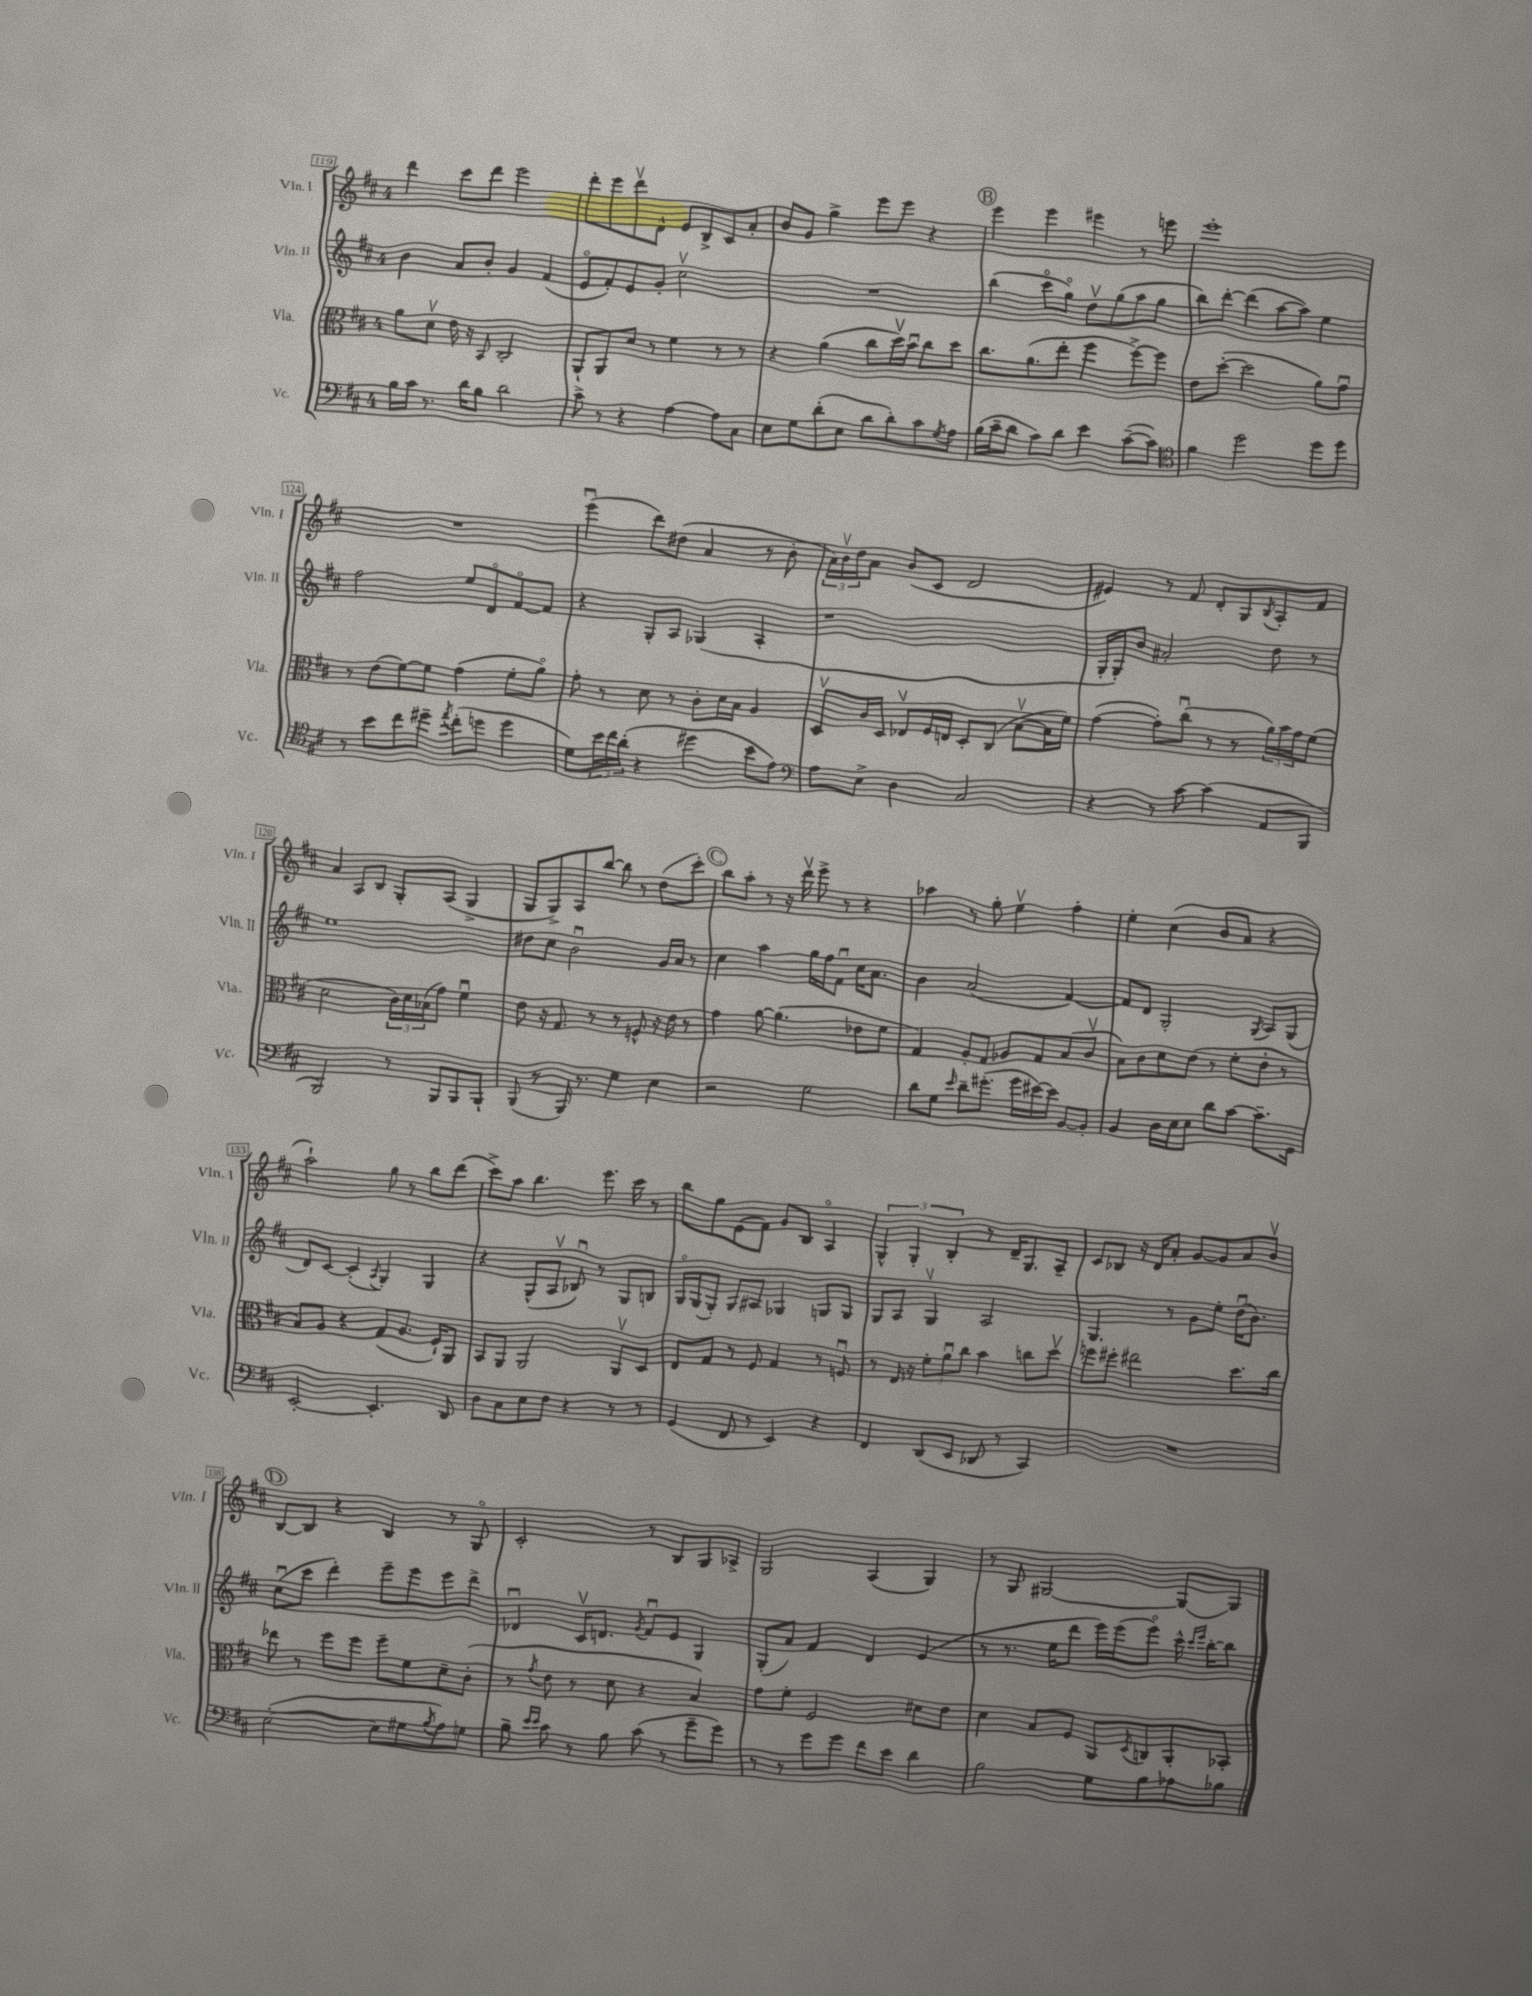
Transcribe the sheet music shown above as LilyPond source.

<<
\new StaffGroup <<
\new Staff = "s0" \with { instrumentName = "Vln. I" shortInstrumentName = "Vln. I" } {
    \clef treble \key d \major \once \override Staff.TimeSignature.style = #'single-digit \time 4/4
    d'''4 cis'''8 d'''8 e'''2 |
    d'''8-. e'''8 d'''8\upbow d'8-^ e'8 b8-> cis'8 a'8-. |
    b'8 g'8 g''4-> e'''8 e'''8 r4 |
    \mark \markup { \circle "B" } e'''4 e'''4 eis'''4 r8 e'''8 |
    e'''1-. |
    R1 |
    e'''4\downbow( d'''8) dis''8( a'4 r8 b'8-. |
    \tuplet 3/2 { a'16) b'16\upbow d''16 } a'8 b'8( cis'8 d'2 |
    eis'4) r8 fis'8 d'8-. g8 \acciaccatura { b8 } a8-. fis'8 |
    a'4 a8 b8 g8-. a8( g4-> |
    g8 g8->) a8 b''8~ b''8 r8 d''8( cis'''8-.) |
    \mark \markup { \circle "C" } b''8 a''8-. r8 r16 d'''16\upbow e'''8-> r8 r4 |
    aes''4 r8 g''8-. e''4\upbow fis''4-. |
    e''4-. cis''4( b'8 a'8 r4 |
    a''2-!) g''8 r8 b''8 d'''8( |
    cis'''8->) a''8 b''4. e'''8. cis'''16 r8 |
    b''8 g''8 e'8( fis'8) g'8 b8 a4\flageolet |
    \tuplet 3/2 { g4-^ g4-. b4-. } r8 d'16-- g8. a8-- |
    cis'8 bes8 r16 d'16 a'8-. g'8~ g'8 a'8 b'8\upbow |
    \mark \markup { \circle "D" } b8~ b8 r4 b4 r8 g8\flageolet |
    cis'2-. r8 b8 g8 aes8-> |
    g2 a4( g4) |
    r8 g8 gis2~ gis8~ gis8 \bar "|." |
}
\new Staff = "s1" \with { instrumentName = "Vln. II" shortInstrumentName = "Vln. II" } {
    \clef treble \key d \major \once \override Staff.TimeSignature.style = #'single-digit \time 4/4
    b'4 a'8 b'8-. g'4 fis'4( |
    e'8\flageolet fis'8-.) e'8 g'8-. cis''2\upbow |
    R1 |
    \mark \markup { \circle "B" } b''4( cis'''8\flageolet g''8\flageolet) d''8\upbow g''8( a''8 g''8 |
    b''8) d'''8~-. d'''4( a''8~ a''8) e''4 |
    fis''2 e''8 d'8\flageolet fis'8~\flageolet fis'8 |
    r4 g8-. a8 ges4( a4-. |
    r1 |
    g16-. g16-.) b'8 ais'2-. d''8 r8 |
    e''1 |
    dis''8 cis''8 b'2\downbow g'16 a'16 r8 |
    \mark \markup { \circle "C" } cis''4 a''4 g''16 fis''16 fis'8\downbow cis''16 a'8. |
    b'4 a'2( fis'4~) |
    fis'8 d'8 g2-. \acciaccatura { g8 } a8 g8( |
    d'8) cis'8~ cis'4-.( \acciaccatura { a8 } g4-.) g4 |
    r4 g8-^( a8\upbow bes8\downbow) r8 g8 b8 |
    g16\flageolet g16( g8-.) g8 ais8 ges4 g8 g8 |
    g8 a8 g4\upbow a2 |
    g4. r8 g'8 e''8-. d''16\downbow( b'8.) |
    \mark \markup { \circle "D" } cis''8\downbow( cis'''8 d'''4-.) e'''8-- e'''8 e'''8 d'''8-> |
    des'4\downbow cis'16\upbow d'8. \acciaccatura { g'8 } fis'8\downbow e'8 g4 |
    g8-.( a'8) fis'4 d'4 e'4( |
    r8 r8. e''16 d'''8 e'''16) e'''16( e'''8\flageolet) cis'''16-^ \grace { cis'''16 e'''16 } b''16~-. b''8 \bar "|." |
}
\new Staff = "s2" \with { instrumentName = "Vla." shortInstrumentName = "Vla." } {
    \clef alto \key d \major \once \override Staff.TimeSignature.style = #'single-digit \time 4/4
    a'8 d'8\upbow e'16 r16 b,8 cis2-. |
    a,8-! a,8 d'8 r8 fis'4 r8 r8 |
    r4 a'4( cis''8 d''16\upbow) b'16\downbow cis''8 d''8 |
    \mark \markup { \circle "B" } cis''8. a'8.( e''8-. fis''4 fis''8~->) fis''8 |
    e'8 d''8~-.( d''2 a'8) g'8\downbow |
    r8 e'8( fis'8~) fis'8 g'4( fis'8-. a'8\flageolet) |
    g'8-. r8 d'8 r8 cis'8-. d'16 b16 a4 |
    d8\upbow cis'16 d16 ees8\upbow fis16 e16 d8-. cis8( b8~\upbow b16 fis'16) |
    g'4~( g'8-.) cis''8\downbow( r8 r8 \tuplet 3/2 { a'16) b'16 g'16 } fis'8( |
    d'2 \tuplet 3/2 { cis'16) d'16 bes16( } g'8) fis'4\downbow |
    e'8 r16 g8. r8 r8 f8-^ r16 e'16 r8 |
    \mark \markup { \circle "C" } g'4 a'8~ a'4.( ees'8 fis'8 |
    g4) a8-. g8 aes8 g8 b8( cis'8\upbow |
    b8) cis'8 d'8 e'8( r8 fis'8-. e'8-. r8 |
    b8) a8 r4 g8( a8. fis16-!) a,8 |
    b,8 a,8 a,2 a,8\upbow d8 |
    e8 g8 r8 fis8 g4 r8 f8\downbow |
    r8 e16 r16 \tuplet 3/2 { fis'8-. a'8\downbow cis''8 } b'4 c''8 d''8\upbow |
    f''8 fis''8-. eis''2 d''8. cis''16 |
    \mark \markup { \circle "D" } ees''8 r8 fis''8 fis''8 fis''8-- fis'8 d'8-- cis'8-.( |
    r8 \acciaccatura { g'8 } e'8 r8 d'8 r4 b4) |
    g'8 fis'8-. fis2 dis'8 e'8 |
    d'4 b8 fis8 a,8 \acciaccatura { d8 } c8 a,8-. bes,8-. \bar "|." |
}
\new Staff = "s3" \with { instrumentName = "Vc." shortInstrumentName = "Vc." } {
    \clef bass \key d \major \once \override Staff.TimeSignature.style = #'single-digit \time 4/4
    b16 cis'16 r8. d'16 b8 d'2 |
    cis'8-> r8 r4 a4~ a8 cis8 |
    e8 g8 d'8-.( e8 d'8 d'8-.) cis'8 \acciaccatura { g8 } a8 |
    \mark \markup { \circle "B" } b16( cis'16-- d'8 cis'8) d'8 e'4 cis'8~--( cis'8) |
    \clef tenor fis'4 d''2 d''8 d''8 |
    r8 b'8 cis''8 dis''8-- \acciaccatura { e''8 } cis''8-.( d''8 d''4 |
    d'8) \tuplet 3/2 { b'16 cis''16 a'16-.( } r4 dis''4 b'8 e'8) |
    \clef bass a8 e8-> d4 cis2 |
    r4 r8 cis'8~ cis'4( a,8 b,,8 |
    b,,2) r8 b,,8 b,,8 b,,8-! |
    b,,8( r8 b,,16) r8. g4 e4 |
    \mark \markup { \circle "C" } r2 g2 |
    d'8 g8 \grace { e'16 } d'8-- gis'8.-.( gis'16 eis'16~) eis'16 b,8~ b,8-. |
    b,4 d16 e16 e8 d'8 cis'8~ cis'8.-- g,16 |
    e,2~-. e,4.-. d,8 |
    d8 cis8 e8 fis8 r4 r8 r8 |
    g,4( fis,8 r8 e,4) r4 |
    fis,4 d,8( e,8 des,8 r8 cis,4) |
    R1 |
    \mark \markup { \circle "D" } e2~-.( e8 gis8 \acciaccatura { b8 } a8) g8 |
    b8-- \grace { e'16 e'16 } cis'8 r8 b8 cis'8( r8 g'8-- g'8) |
    r8 r8 g'8 g'8 fis'8 e'8 d'4 |
    b2 g8 b8 aes8 bes8 \bar "|." |
}
>>
>>
\layout { \context { \Score currentBarNumber = #119 \override BarNumber.stencil = #(make-stencil-boxer 0.1 0.3 ly:text-interface::print) } }
